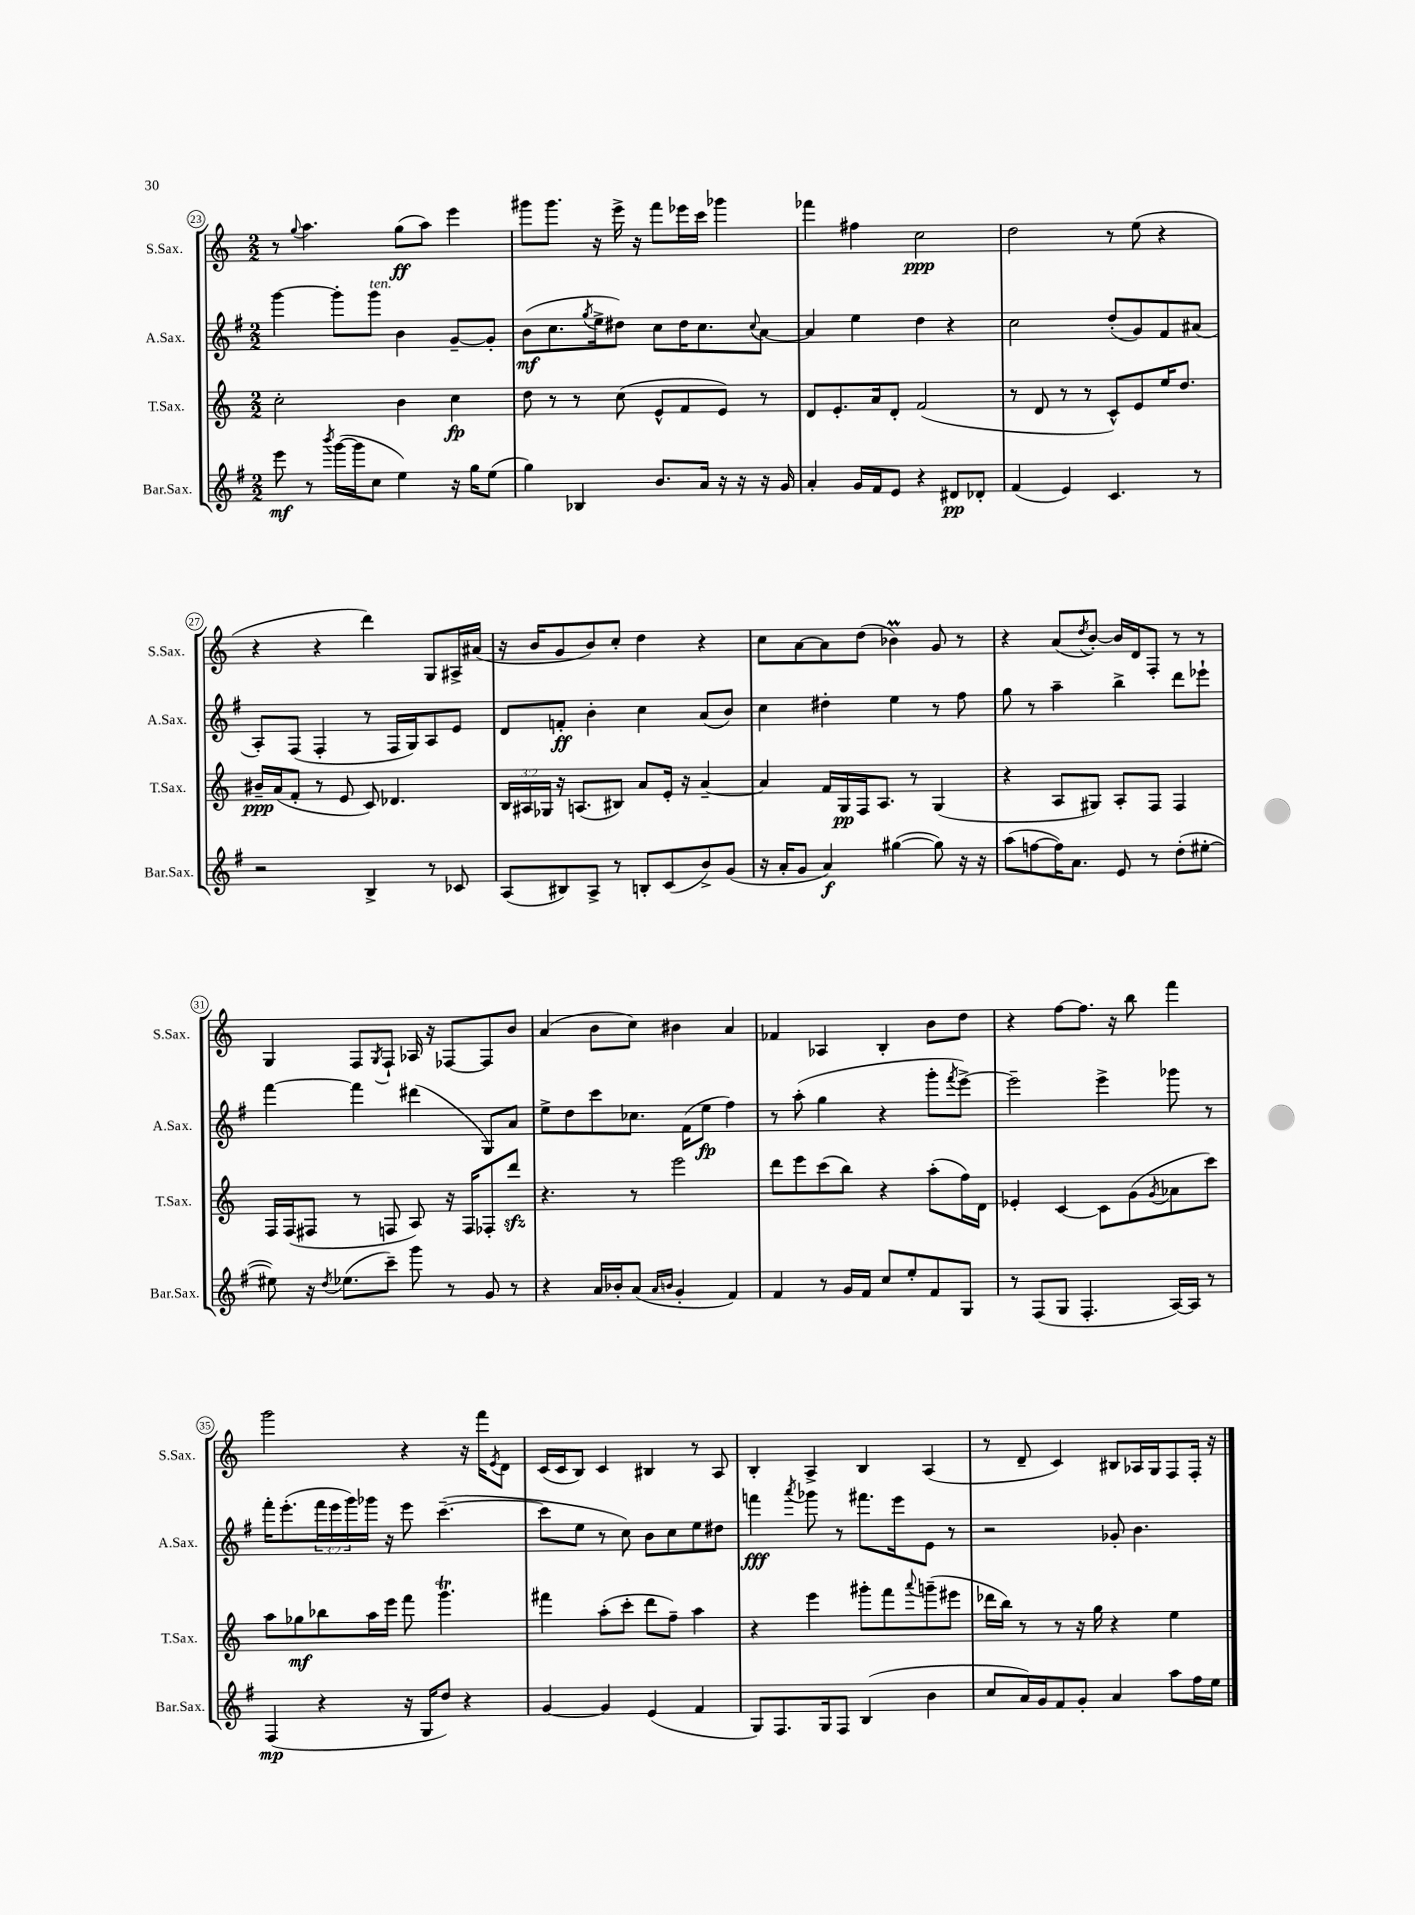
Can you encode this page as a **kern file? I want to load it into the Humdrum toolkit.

**kern	**kern	**kern	**kern
*staff4	*staff3	*staff2	*staff1
*clefG2	*clefG2	*clefG2	*clefG2
*k[f#]	*k[]	*k[f#]	*k[]
*M2/2	*M2/2	*M2/2	*M2/2
8eee	2cc'	[4ggg	8r
.	.	.	8qqgg
8r	.	.	4.aa
8qbbb	.	.	.
([16ggg	.	8ggg']	.
16ggg]	.	.	.
8cc	.	8ggg	.
4ee)	4b	4b	(8gg
.	.	.	8aa)
16r	4cc	[8g~	4eee
16gg	.	.	.
(8ee	.	8g']	.
=	=	=	=
4gg)	8dd	(8b	8ggg#
.	8r	8.cc	8.ggg#
4B-	8r	.	.
.	.	8qgg	.
.	.	16ee^	16r
.	(8cc	8dd#)	16eee^
.	.	.	16r
8.b	8e^^	8cc	8fff
.	8f	16dd#	16eee-
16a	.	8.cc	16ccc
16r	8e)	.	4ggg-
16r	.	.	.
.	.	8qqcc	.
16r	8r	[8a	.
16g	.	.	.
=	=	=	=
4a'	8d	4a]	4fff-
.	8.e'	.	.
16g	.	4ee	4ff#
16f#	16a	.	.
8e	8d'	.	.
4r	(2f	4dd	2cc
8d#	.	4r	.
8d-'	.	.	.
=	=	=	=
(4f#	8r	2cc	2dd
.	8d	.	.
4e)	8r	.	.
.	8r	.	.
4.c	8c^^)	(8dd'	8r
.	8e	8g)	(8ee
.	16ee	8f#	4r
.	8.dd	.	.
8r	.	(8a#	.
=	=	=	=
2r	16b#~	8A')	4r
.	(16a	.	.
.	8f'	(8F#	.
.	8r	4F#'	4r
.	8e	.	.
4B^	8c)	8r	4ddd)
.	4.d-	16F#	.
.	.	16G)	.
8r	.	8A	8G
8c-	.	8e	16A#^
.	.	.	(16a#
=	=	=	=
(8A	24B	8d	16r
.	24A#	.	.
.	.	.	16b
.	24G-	.	.
8B#)	16r	8f'	8g
.	(8.A	.	.
8A^	.	4b'	8b)
8r	8B#)	.	8cc'
8B'	8a	4cc	4dd
(8c	16e'	.	.
.	16r	.	.
8b^)	[4a~	(8a	4r
(8g	.	8b)	.
=	=	=	=
16r	4a]	4cc	8cc
16a'	.	.	.
8g	.	.	[8a
4a)	16f	4dd#'	8a]
.	16G	.	.
.	16F	.	(8dd
.	8.A	.	.
([4gg#	.	4ee	4b-)
.	8r	.	.
8gg#])	(4G	8r	8g
16r	.	8ff#	8r
16r	.	.	.
=	=	=	=
(8aa	4r	8gg	4r
[8ff	.	8r	.
16ff])	8A	4aa~	(8a
8.a	.	.	.
.	.	.	8qdd
.	8G#)	.	[8b')
8e	8A'	4bb^	16b]
.	.	.	16d
8r	8F	.	8F'
(8dd'	4F	8ddd	8r
[8ee#'	.	8eee-`	8r
=	=	=	=
8ee#])	16F	[4fff#	4G
.	(16F	.	.
16r	8F#	.	.
8qdd	.	.	.
(8.ee-	.	.	.
.	8r	4fff#]	8F
.	.	.	8qG
8ccc~)	8F	.	8F`
8ggg	8A)	(4ddd#	16A-
.	.	.	16r
8r	16r	.	[8F-
.	16F	.	.
8g	8F-'	8G)	8F-]
8r	8ddd	8a	8b
=	=	=	=
4r	4.r	8ee^	(4a
.	.	8dd	.
16a	.	8ccc	8b
16b-'	.	.	.
(8a	8r	8.cc-	8cc)
16qqa	.	.	.
16qqb	.	.	.
4g'	2eee	.	4b#
.	.	(16f#	.
.	.	8ee	.
4f#)	.	4ff#)	4a
=	=	=	=
4f#	8ddd	8r	4f-
.	8eee	(8aa'	.
8r	(8ccc	4gg	4A-
16g	8bb)	.	.
16f#	.	.	.
8cc	4r	4r	4B'
8ee'	.	.	.
8f#	(8aa'	8ggg'	8b
.	.	8qfff#	.
8G	16ff)	[8eee^)	8dd
.	16d	.	.
=	=	=	=
8r	4e-'	2eee~]	4r
(8F#	.	.	.
8G	[4c	.	[8ff
4.F#'	.	.	8.ff]
.	8c]	4eee^	.
.	.	.	16r
.	(8g	.	8bb
.	8qg	.	.
[16A)	8a-	8ggg-	4fff
16A]	.	.	.
8r	8ccc)	8r	.
=	=	=	=
(4F#	8aa	16fff#'	2ggg
.	.	(8.eee'	.
.	8gg-	.	.
4r	8bb-	24fff#	.
.	.	24eee	.
.	.	24ggg)	.
.	16aa	16ggg-	.
.	16eee	16r	.
16r	8fff	8eee	4r
16G	.	.	.
8dd)	4.ggg	([4.ccc~	.
4r	.	.	16r
.	.	.	16fff
.	.	.	8qe
.	.	.	8d
=	=	=	=
[4g	4fff#	8ccc]	(16c
.	.	.	16c
.	.	8ee	8B)
4g]	(8aa'	8r	4c
.	8ccc'	8cc)	.
(4e	8ddd	8b	4B#
.	8ff~)	8cc	.
4f#	4aa	8ee	8r
.	.	8dd#	8A
=	=	=	=
8G)	4r	4fff	4B'
8.F#	.	.	.
.	.	8qaaa	.
.	4eee	8ggg-	4A^
16G	.	.	.
8F#	.	8r	.
(4B	8ggg#'	8.fff#	4B
.	8fff	.	.
.	.	16eee	.
.	8qqaaa	.	.
4b	(8ggg~	8e	(4A
.	8eee#	8r	.
=	=	=	=
8cc	16ddd-	2r	8r
.	16bb)	.	.
16a)	8r	.	8d~
16g	.	.	.
8f#	8r	.	4c)
8g'	16r	.	.
.	16gg	.	.
4a	4r	8g-'	8B#
.	.	4.b	16A-
.	.	.	16G
8aa	4ee	.	8F
16ff#	.	.	16F'
16ee	.	.	16r
==	==	==	==
*-	*-	*-	*-
